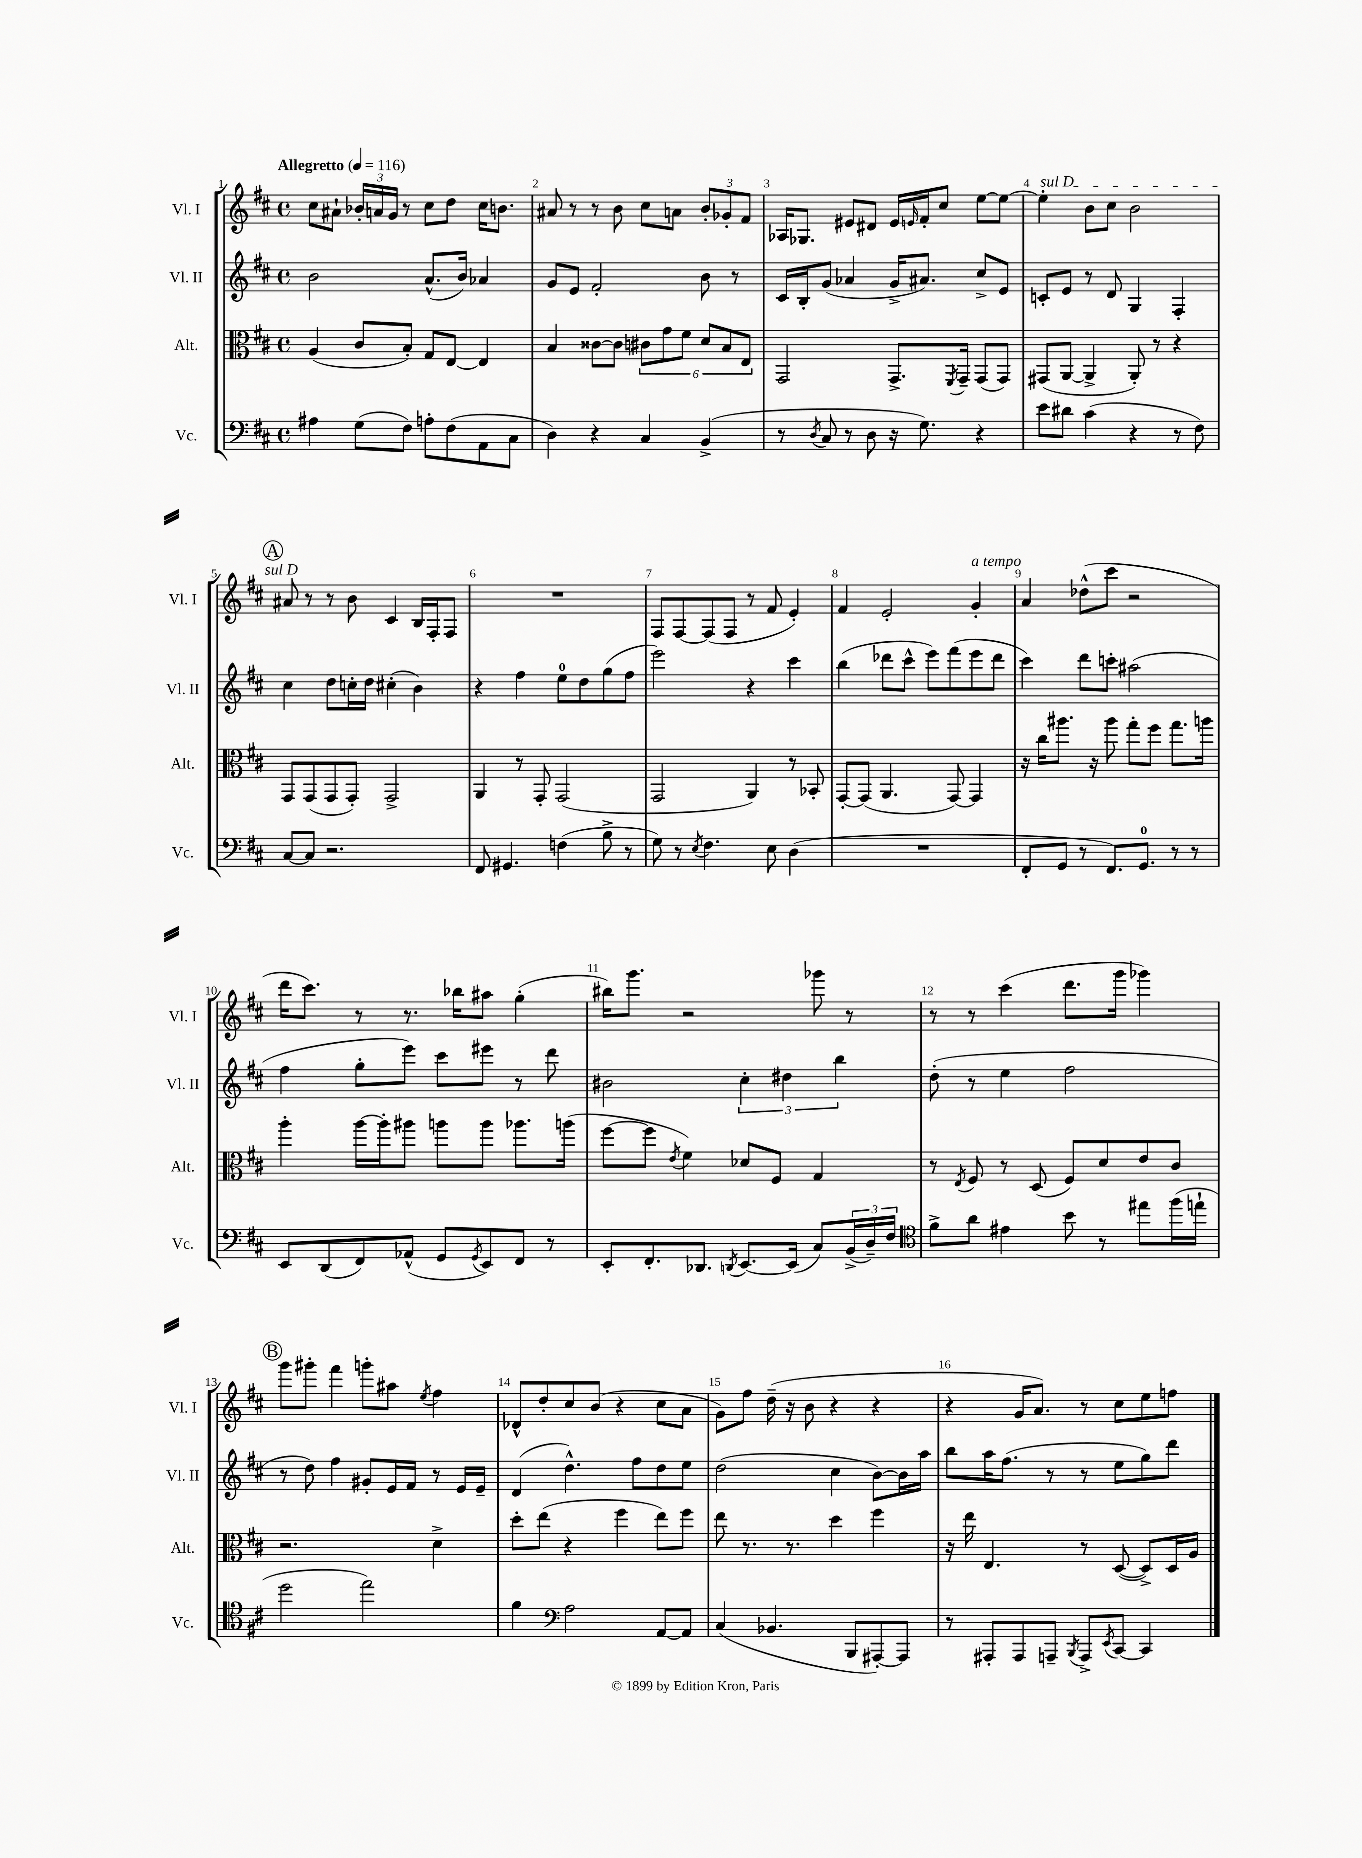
<<
\new StaffGroup <<
\new Staff = "s0" \with { instrumentName = "Vl. I" shortInstrumentName = "Vl. I" } {
    \clef treble \key d \major \defaultTimeSignature \time 4/4 \tempo "Allegretto" 4 = 116
    cis''8 ais'8-! \tuplet 3/2 { bes'16-. a'16 g'16 } r8 cis''8 d''8 cis''16 b'8. |
    ais'8 r8 r8 b'8 cis''8 a'8 \tuplet 3/2 { b'8-. ges'8-. fis'8 } |
    aes16 ges8. eis'8 dis'8 eis'16 \grace { e'16 } fis'16-. cis''8 e''8~ e''8~ |
    \once \override TextSpanner.bound-details.left.text = \markup { \italic "sul D" } e''4-.\startTextSpan b'8 cis''8 b'2 |
    \mark \markup { \circle "A" } ais'8\stopTextSpan r8 r8 b'8 cis'4 b16 fis16-. fis8 |
    R1 |
    fis8 fis8~ fis8( fis8 r8 fis'8 e'4-.) |
    fis'4 e'2-. g'4-.^\markup { \italic "a tempo" } |
    a'4 des''8-^( cis'''8 r2 |
    d'''16 cis'''8.) r8 r8. bes''16 ais''8 g''4-.( |
    bis''16) g'''8. r2 ges'''8 r8 |
    r8 r8 cis'''4( d'''8. g'''16 ges'''4) |
    \mark \markup { \circle "B" } g'''8 gis'''8-. fis'''4 g'''8-. ais''8 \acciaccatura { e''8 } fis''4 |
    des'8-^ d''8-. cis''8 b'8( r4 cis''8 a'8 |
    g'8) fis''8 d''16--( r16 b'8 r4 r4 |
    r4 g'16 a'8.) r8 cis''8 e''8 f''8 \bar "|." |
}
\new Staff = "s1" \with { instrumentName = "Vl. II" shortInstrumentName = "Vl. II" } {
    \clef treble \key d \major \defaultTimeSignature \time 4/4
    b'2 a'8.-^( b'16) aes'4 |
    g'8 e'8 fis'2-. b'8 r8 |
    cis'16 b16-. g'8( aes'4 g'16-> ais'8.) cis''8-> e'8 |
    c'8-. e'8 r8 d'8 g4 fis4-. |
    \mark \markup { \circle "A" } cis''4 d''8 c''16-. d''16 cis''4-.( b'4) |
    r4 fis''4 e''8-0 d''8 g''8( fis''8 |
    e'''2) r4 cis'''4 |
    b''4( des'''8 cis'''8-^ e'''8) fis'''8( e'''8 des'''8 |
    cis'''4) d'''8 c'''8-. ais''2( |
    fis''4 g''8-. e'''8) cis'''8 eis'''8 r8 d'''8 |
    bis'2 \tuplet 3/2 { cis''4-. dis''4 b''4 } |
    d''8-.( r8 e''4 fis''2 |
    \mark \markup { \circle "B" } r8 d''8) fis''4 gis'8-. e'16 fis'16 r8 e'16 e'16-- |
    d'4( d''4.-^) fis''8 d''8 e''8 |
    d''2( cis''4 b'8~) b'16 a''16 |
    b''8 a''16 fis''8.( r8 r8 e''8 g''8) d'''8 \bar "|." |
}
\new Staff = "s2" \with { instrumentName = "Alt." shortInstrumentName = "Alt." } {
    \clef alto \key d \major \defaultTimeSignature \time 4/4
    a4( cis'8 b8-.) g8 e8~ e4 |
    b4 cisis'8~ cisis'8 \tuplet 6/4 { cis'8 g'8 fis'8 d'8 b8 e8 } |
    g,2 g,8.-> \acciaccatura { fis,8 } g,16-- g,8( g,8) |
    gis,8( a,8~ a,4-> a,8-.) r8 r4 |
    \mark \markup { \circle "A" } g,8 g,8( g,8 g,8-.) g,2-> |
    a,4 r8 g,8-. g,2( |
    g,2 a,4) r8 bes,8-. |
    g,8~-. g,8( a,4. g,8~) g,4 |
    r16 cis''16 ais''8. r16 ais''8 g''8-. fis''8 g''8. a''16 |
    a''4-. a''16~ a''16-. ais''8 a''8 a''8 aes''8. a''16( |
    fis''8~ fis''8 \acciaccatura { e'8 } fis'4) des'8 fis8 g4 |
    r8 \acciaccatura { e8 } fis8 r8 d8( fis8) d'8 e'8 cis'8 |
    \mark \markup { \circle "B" } r2. d'4-> |
    d''8-. e''8( r4 fis''4 e''8) fis''8 |
    e''8 r8. r8. d''4 fis''4 |
    r16 e''16 e4. r8 d8~( d8->) d16 a16 \bar "|." |
}
\new Staff = "s3" \with { instrumentName = "Vc." shortInstrumentName = "Vc." } {
    \clef bass \key d \major \defaultTimeSignature \time 4/4
    ais4 g8( fis8) a8-. fis8( a,8 cis8 |
    d4) r4 cis4 b,4->( |
    r8 \acciaccatura { d8 } cis8 r8 d8 r16 g8.) r4 |
    e'8 dis'8 cis'4( r4 r8 fis8) |
    \mark \markup { \circle "A" } cis8~ cis8 r2. |
    fis,8 gis,4. f4( b8-> r8 |
    g8) r8 \acciaccatura { e8 } fis4. e8 d4( |
    R1 |
    fis,8-. g,8 r8 fis,8.) g,8.-0 r8 r8 |
    e,8 d,8( fis,8) aes,8-^( g,8 \acciaccatura { g,8 } e,8) fis,8 r8 |
    e,8-. fis,8.-. des,8. \acciaccatura { d,8 } e,8.~ e,16( cis8) \tuplet 3/2 { b,16->( d16--) fis16 } |
    \clef tenor fis'8-> a'8 eis'4 b'8 r8 eis''8 fis''16( e''16-! |
    \mark \markup { \circle "B" } d''2 e''2) |
    fis'4 \clef bass a2 a,8~ a,8 |
    cis4( bes,4. b,,8 ais,,8~-.) ais,,8 |
    r8 ais,,8-. ais,,8 a,,8-- \acciaccatura { b,,8 } a,,8-> \acciaccatura { e,8 } cis,8~ cis,4 \bar "|." |
}
>>
>>
\layout { \context { \Score \override BarNumber.break-visibility = ##(#f #t #t) barNumberVisibility = #all-bar-numbers-visible } }
